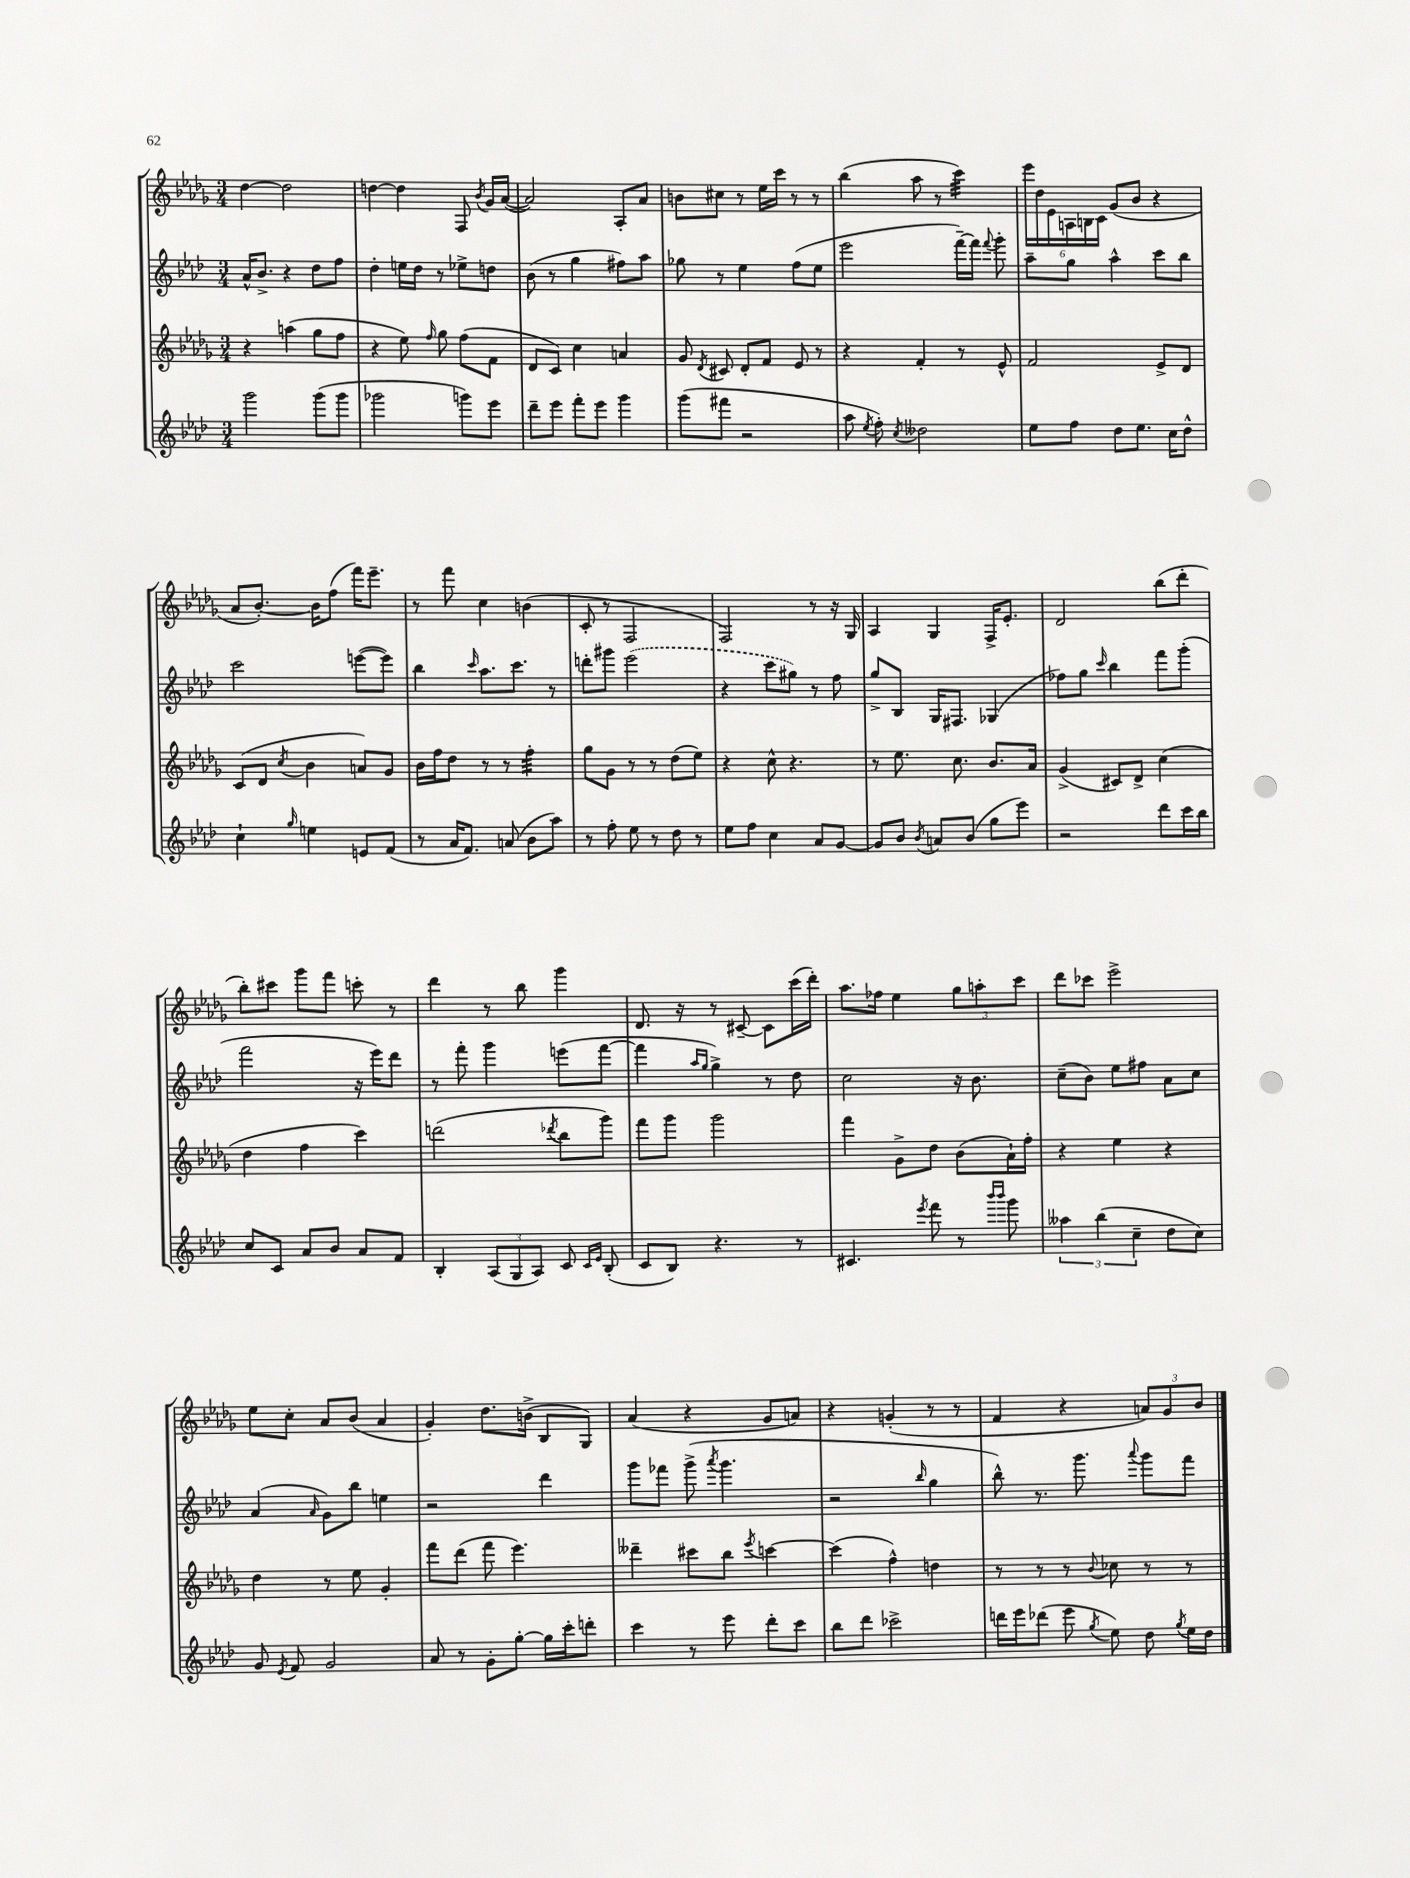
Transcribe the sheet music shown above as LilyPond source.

<<
\new StaffGroup <<
\new Staff = "s0" {
    \clef treble \key des \major \numericTimeSignature \time 3/4
    \autoBeamOff des''4~ des''2 |
    d''4~ d''4 f8 \acciaccatura { bes'8 } ges'16[ aes'16]~( |
    aes'2) aes8[-. aes'8] |
    b'8[ cis''8] r8 ees''16[ c'''16] r8 r8 |
    bes''4( aes''8 r8 c'''4:32) |
    \tuplet 6/4 { ees'''16[ des''16 ees'16 a16 b16 c'16] } ges'8[( bes'8] r4 |
    aes'8[ bes'8.]~-.) bes'16[ f''8]( f'''16[) ees'''8.]-- |
    r8 f'''8 c''4 b'4( |
    c'8-. r8 f2 |
    f2) r8 r16 ges16 |
    aes4 ges4 f16[-> ees'8.]-. |
    des'2 bes''8[( des'''8]-. |
    bes''8[-.) cis'''8] ges'''8[ f'''8] c'''8-. r8 |
    des'''4 r8 bes''8 ges'''4 |
    des'8. r16 r8 cis'8~-- cis'8[ c'''16( des'''16]-.) |
    aes''8.[ fes''16] ees''4 \tuplet 3/2 { ges''8[ a''8-. c'''8] } |
    des'''8[ ces'''8] ees'''2-> |
    ees''8[ c''8]-. aes'8[ bes'8]( aes'4 |
    ges'4-.) des''8.[ b'16]->( bes8[ ges8]) |
    aes'4( r4 ges'8[ a'8]) |
    r4 g'4-.( r8 r8 |
    f'4 r4 \tuplet 3/2 { a'8[) ges'8 bes'8] } \bar "|." |
}
\new Staff = "s1" {
    \clef treble \key aes \major \numericTimeSignature \time 3/4
    \autoBeamOff aes'16[-^ bes'8.]-> r4 des''8[ f''8] |
    des''4-. e''16[ des''16] r8 ees''8[-> d''8] |
    bes'8( r8 g''4 fis''8[) aes''8] |
    ges''8 r8 ees''4 f''8[( ees''8] |
    ees'''2 f'''16[~--) f'''16] \appoggiatura { f'''8 } g'''8-. |
    aes''8[-- g''8] aes''4-^ c'''8[ bes''8] |
    c'''2 e'''8[~( e'''8]) |
    bes''4 \grace { c'''16 } aes''8.[ c'''8.] r8 |
    d'''8[-. gis'''8] \once \slurDashed ees'''2( |
    r4 c'''8[ gis''8]) r8 f''8 |
    g''8[-> bes8] g16[ fis8.] ges4( |
    fes''8[) g''8] \grace { c'''16 } bes''4 f'''8[ g'''8]-.( |
    f'''2 r16 ees'''16[) des'''8] |
    r8 f'''8-. g'''4 e'''8[( f'''8]~ |
    f'''4 \grace { aes''16[ g''16] } g''4->) r8 des''8 |
    c''2 r16 bes'8. |
    c''8[--( bes'8]) ees''8[ fis''8] aes'8[ c''8] |
    aes'4( \grace { aes'16 } g'8[) bes''8] e''4 |
    r2 des'''4 |
    g'''8[ fes'''8] g'''8->( \acciaccatura { aes'''8 } g'''4. |
    r2 \grace { bes''16 } g''4 |
    bes''8-^) r8. g'''8. \appoggiatura { aes'''8 } g'''8[ f'''8] \bar "|." |
}
\new Staff = "s2" {
    \clef treble \key des \major \numericTimeSignature \time 3/4
    \autoBeamOff r4 a''4( ges''8[ f''8] |
    r4 ees''8) \grace { f''16 } ges''8 f''8[( f'8] |
    des'8[ c'8]) c''4 a'4 |
    ges'8 \acciaccatura { des'8 } cis'8 des'8[-. f'8] ees'8 r8 |
    r4 f'4-. r8 ees'8-^ |
    f'2 ees'8[-> des'8] |
    c'8[( des'8] \acciaccatura { c''8 } bes'4 a'8[) ges'8] |
    bes'16[ f''16 des''8] r8 r8 f''4:32-. |
    ges''8[ ges'8] r8 r8 des''8[( ees''8]) |
    r4 c''8-^ r4. |
    r8 ees''8. c''8. bes'8.[ aes'16] |
    ges'4->( cis'8[) des'8]-> c''4( |
    des''4 f''4 c'''4) |
    d'''2( \acciaccatura { des'''8 } bes''8[ ges'''8]) |
    f'''8[ ges'''8] ges'''2 |
    f'''4 ges'8[-> des''8] bes'8[( aes'16-!) f''16]-. |
    r4 ees''4 r4 |
    des''4 r8 ees''8 ges'4-. |
    f'''8[ des'''8]( f'''8 ees'''4.) |
    deses'''4-- cis'''8[ bes''8] \acciaccatura { ees'''8 } c'''4~ |
    c'''4( f''4-^) d''4 |
    r8 r8 r8 \appoggiatura { bes'8 } ces''8 r8 r8 \bar "|." |
}
\new Staff = "s3" {
    \clef treble \key aes \major \numericTimeSignature \time 3/4
    \autoBeamOff g'''2 g'''8[( g'''8] |
    ges'''2 g'''8[) ees'''8] |
    des'''8[-- ees'''8] f'''8[-. ees'''8] g'''4 |
    g'''8[( fis'''8] r2 |
    aes''8 \acciaccatura { ees''8 } f''8-.) \acciaccatura { c''8 } deses''2 |
    ees''8[ f''8] des''8[ ees''8.] c''16[ des''8]-^ |
    c''4-! \grace { g''16 } e''4 e'8[ f'8]( |
    r8 aes'16[ f'8.]) a'8( bes'8[ aes''8]) |
    r8 f''8-. ees''8 r8 des''8 r8 |
    ees''8[ f''8] c''4 aes'8[ g'8]~ |
    g'8[ bes'8] \acciaccatura { bes'8 } a'8[ bes'8]( g''8[ ees'''8]) |
    r2 des'''8[ c'''16 bes''16] |
    c''8[ c'8] aes'8[ bes'8] aes'8[ f'8] |
    bes4-. \tuplet 3/2 { aes8[( g8 aes8]) } c'8 \grace { c'16[ ees'16] } bes8-.( |
    c'8[ bes8]) r4. r8 |
    cis'4. \acciaccatura { ees'''8 } f'''8 r8 \grace { bes'''16[ bes'''16] } g'''8 |
    \tuplet 3/2 { aeses''4 bes''4( c''4-- } des''8[ c''8]) |
    g'8 \acciaccatura { ees'8 } f'8 g'2 |
    aes'8 r8 g'8[-. g''8]~-. g''16[ c'''16-. d'''8]-. |
    c'''4 r8 ees'''8 des'''8[-. c'''8] |
    bes''8[ des'''8] ces'''2-> |
    d'''16[ ees'''16 des'''8]( ees'''8 \acciaccatura { g''8 } ees''8) des''8 \acciaccatura { g''8 } ees''16[ des''16] \bar "|." |
}
>>
>>
\layout { \context { \Score \remove "Bar_number_engraver" } }
